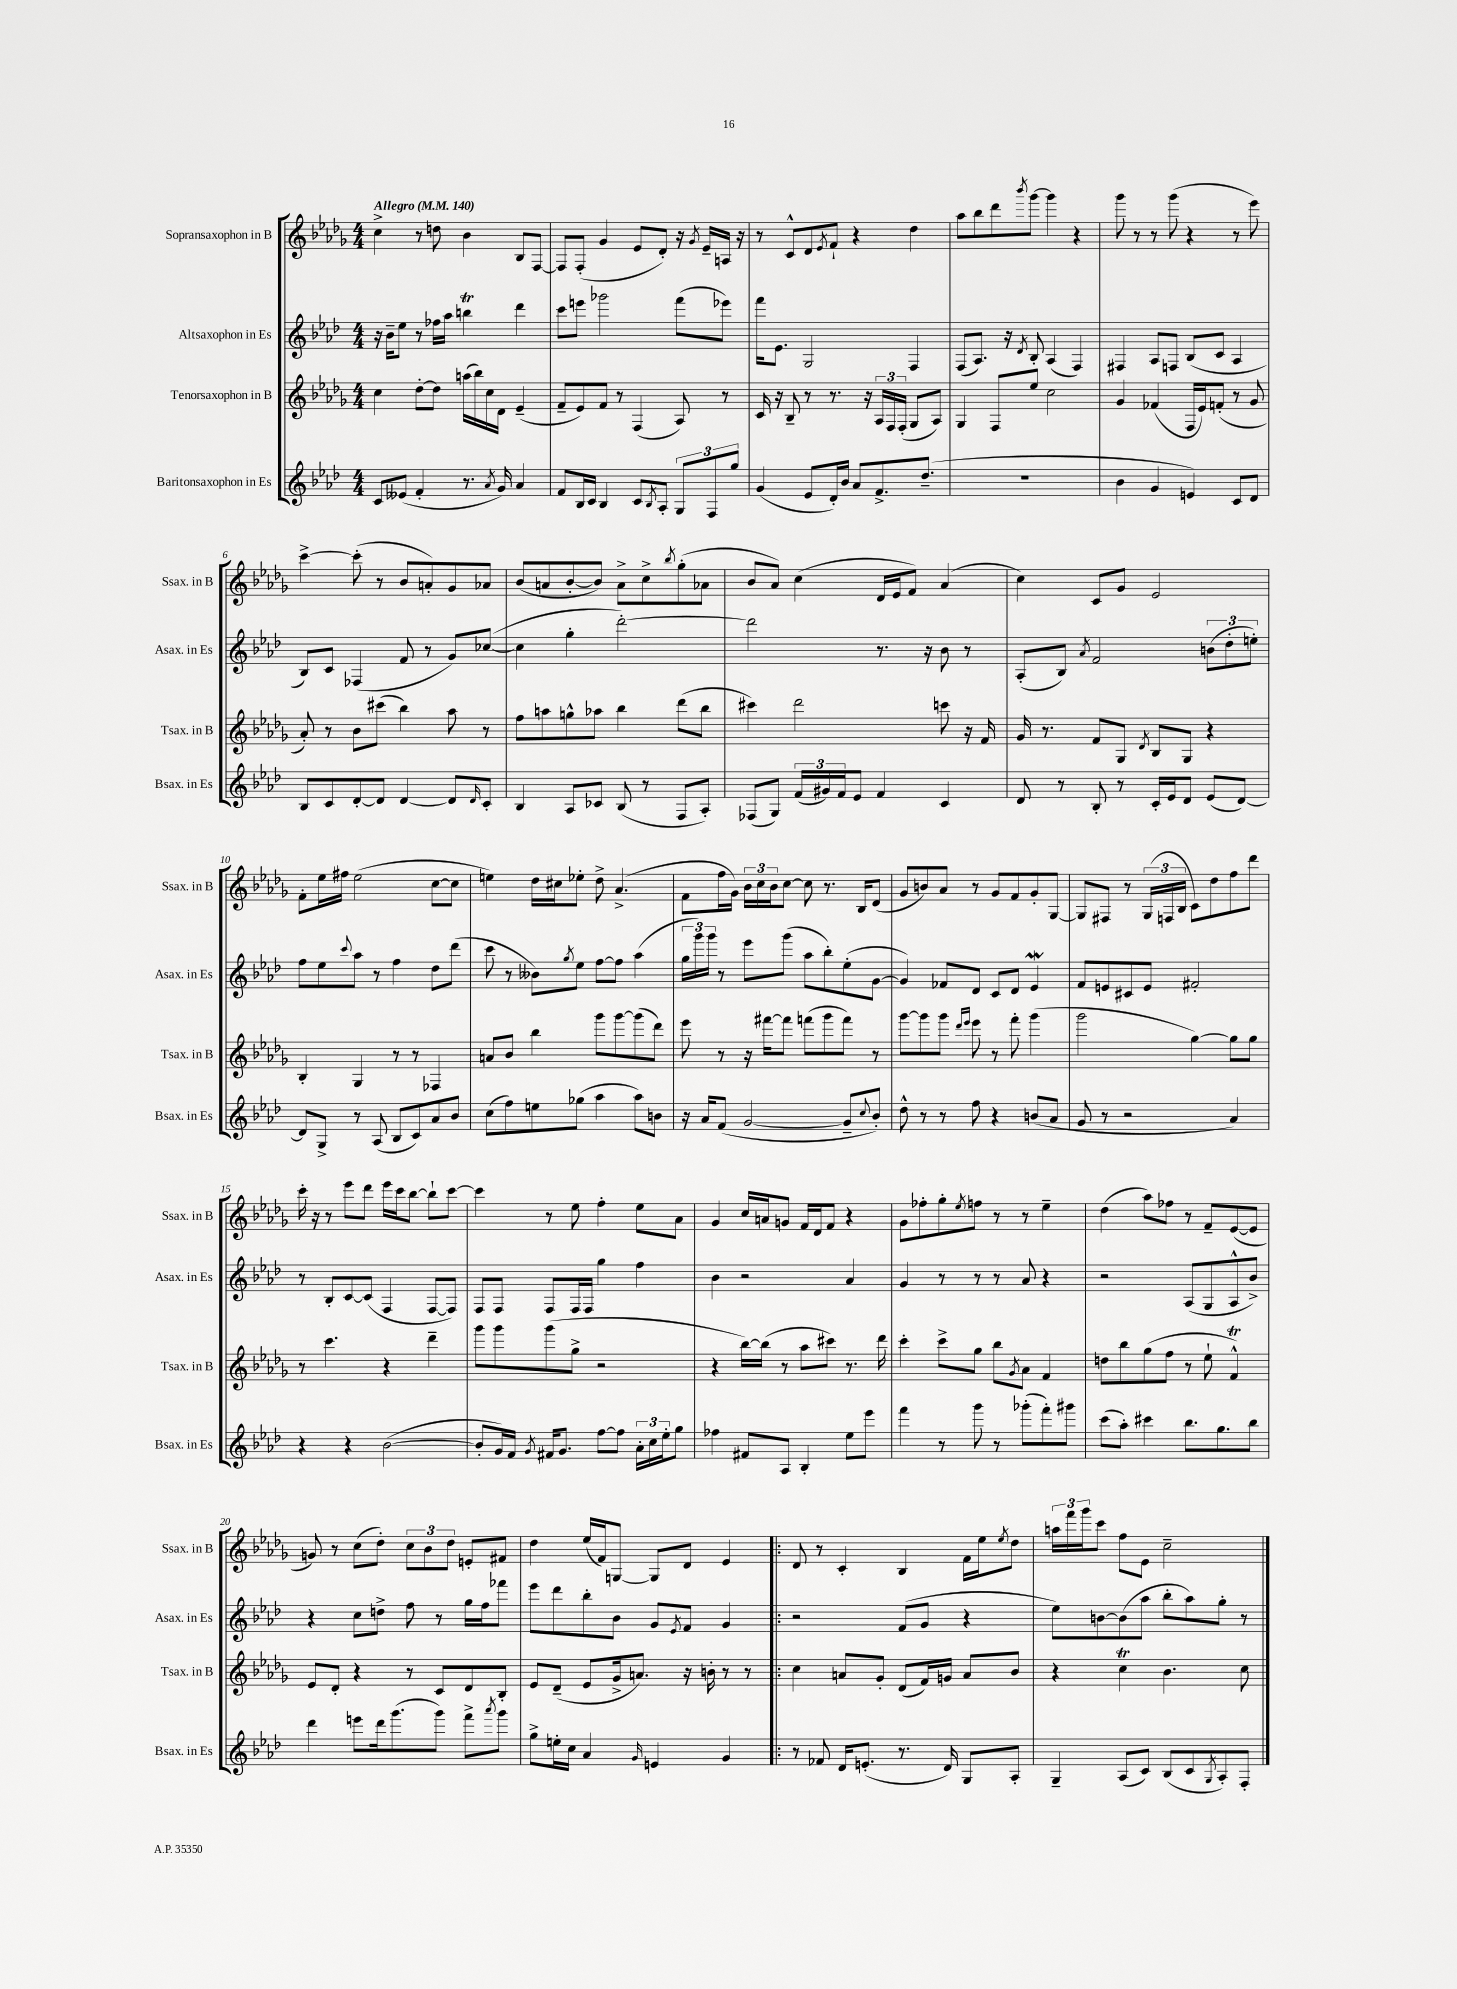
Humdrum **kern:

**kern	**kern	**kern	**kern
*part4	*part3	*part2	*part1
*staff4	*staff3	*staff2	*staff1
*I"Baritonsaxophon in Es	*I"Tenorsaxophon in B	*I"Altsaxophon in Es	*I"Sopransaxophon in B
*I'Bsax. in Es	*I'Tsax. in B	*I'Asax. in Es	*I'Ssax. in B
*clefG2	*clefG2	*clefG2	*clefG2
*k[b-e-a-d-]	*k[b-e-a-d-g-]	*k[b-e-a-d-]	*k[b-e-a-d-g-]
*M4/4	*M4/4	*M4/4	*M4/4
*MM140	*MM140	*MM140	*MM140
=1	=1	=1	=1
!	!	!	!LO:TX:a:B:t=Allegro
8c/L	4cc\	16r	4cc^\
.	.	16b-~\KL	.
(8e--X/J	.	8ee-\J	.
4f'/	[8dd-'\L	8r	8r
.	8dd-\J]	16ff-X\LL	8ddn\
.	.	16aa-\JJ	.
8.r	(16aan\LL	4bbnt\	4b-\
.	16bb-\)	.	.
.	16cc\	.	.
8qa-/	.	.	.
16g/)	16d-\JJ	.	.
4a-/	(4e-~/	4ddd-\	8B-/L
.	.	.	[8F/J
=2	=2	=2	=2
8f/L	8f~/L	8ccc\L	8F/L]
16B-/L	8e-/)	8eeen\J	(8F'/J
16c/JJ	.	.	.
4B-/	8f/J	2ggg-X\	4g-/
.	8r	.	.
8c/L	(4F/	.	8e-/L
8qB-/	.	.	.
8A-'/J	.	.	8d-'/J)
12G/L	8A-/)	(8fff\L	16r
.	.	.	8qg-/
.	.	.	16e-~/LL
12F/	.	.	.
.	8r	8eee-X\J)	16An/JJ
12gg/J	.	.	.
.	.	.	16r
=3	=3	=3	=3
(4g/	16c/	16fff\KL	8r
.	16r	8.e-\J	.
.	8B-~/	.	8c^^/L
8e-/L	8r	2G/	8d-/
.	.	.	8qe-/
16d-'/L)	8.r	.	8f`/J
16b-/JJ	.	.	.
8a-/L	.	.	4r
.	16r	.	.
8.f^/	24A-/LL	.	.
.	24F/	.	.
.	(24F'/JJ	.	.
.	8G-/L	4F/	4dd-\
(8.dd-~/J	.	.	.
.	8A-/J)	.	.
=4	=4	=4	=4
1r	4G-/	(8F/L	8aa-\L
.	.	8.A-/J)	8bb-\
.	8F/L	.	8ddd-\
.	.	16r	.
.	.	8qd-/	8qbbb-/
.	8ee-/J	8B-'/	[8ggg-\J
.	2cc\	(4A-/	4ggg-\]
.	.	4F/)	4r
=5	=5	=5	=5
4b-\	4g-/	4F#X/	8ggg-\
.	.	.	8r
4g/	(4f-X/	8A-/L	8r
.	.	8Fn/J	(8ggg-\
4en/)	16F/LL	(8B-/L	4r
.	16e-/J)	.	.
.	(8fn'/J	8c/J	.
8c/L	8r	4A-/	8r
8d-/J	8g-/	.	8eee-\)
!!LO:LB:g=z
=6	=6	=6	=6
8B-/L	8a-'/)	8B-/L)	[4ccc^\
8c/	8r	8c/J	.
[8d-'/	8b-\L	(4F-X/	(8ccc'\]
8d-/J]	(8ccc#X\J	.	8r
[4d-/	4bb-\)	8f/	8b-/L
.	.	8r	8an'/)
8d-/L]	8aa-\	8g/L)	8g-/
16qqd-/	.	.	.
8c'/J	8r	([8cc-X/J	8a-X/J
=7	=7	=7	=7
4B-/	8ff\L	4cc-\]	(8b-/L
.	8aan\	.	8an/
8A-/L	8ggn^^\	4gg'\	[8b-'/
8c-X/J	8aa-X\J	.	8b-/J])
(8B-/	4bb-\	[2ddd-'\)	8a^\L
8r	.	.	8cc^\
.	.	.	8qbb-/
8F/L	(8ddd-\L	.	(8gg-'\
8A-'/J)	8bb-\J	.	8a-X\J
=8	=8	=8	=8
(8F-X/L	4ccc#X\)	2ddd-\]	8b-/L
8G/J)	.	.	8a-/J)
(24f/LL	2ddd-\	.	(4cc\
24g#X/)	.	.	.
24f/J	.	.	.
8e-/J	.	.	.
4f/	.	8.r	16d-/LL
.	.	.	16e-/J
.	.	.	8f/J)
.	.	16r	.
4c/	8cccn\	8b-\	(4a-/
.	16r	8r	.
.	16f/	.	.
=9	=9	=9	=9
8d-/	16g-/	(8A-'/L	4cc\)
.	8.r	.	.
8r	.	8B-/J)	.
.	.	8qa-/	.
8B-'/	8f/L	2f/	8c/L
8r	8G-/J	.	8g-/J
.	8qd-/	.	.
16c'/LL	8B-/L	.	2e-/
16e-/J	.	.	.
8d-/J	8G-/J	.	.
(8e-/L	4r	(12bn\L	.
.	.	12dd-'\	.
[8d-/J)	.	.	.
.	.	12een'\J)	.
!!LO:LB:g=z
=10	=10	=10	=10
8d-/L]	4B-'/	8ff\L	8f'\L
8G^/J	.	8ee-\	16ee-\L
.	.	.	16ff#X\JJ
.	.	8qqccc/	.
8r	4G-/	8aa-\J	(2ee-\
(8A-/	.	8r	.
8B-/L	8r	4ff\	.
8c/)	8r	.	.
8a-/	4F-X/	8dd-\L	[8cc\L
8b-/J	.	(8ddd-\J	8cc\J]
=11	=11	=11	=11
(8cc\L	8an/L	8ccc\	4een\)
8ff\)	8b-/J	8r	.
8een\	4bb-\	8b--X\L)	16dd-\LL
.	.	.	16cc#X\J
.	.	8qgg/	.
(8gg-X\J	.	8ee-\J	8ee-X'\J
4aa-\	8ggg-\L	[8ff\L	8dd-^\
.	[8ggg-\	8ff\J]	(4.a-^/
8aa-\L)	(8ggg-\]	(4aa-\	.
8bn\J	8ddd-\J)	.	.
=12	=12	=12	=12
16r	8eee-\	24gg\LL	8f\L
.	.	24ggg\)	.
16a-/KL	.	.	.
.	.	24ggg\JJ	.
(8f/J	8r	8r	16ff\L
.	.	.	16g-\JJ)
[2g/	16r	8eee-\L	24b-\LL
.	.	.	24cc\
.	[16fff#X\KL	.	.
.	.	.	24b-\J
.	8fff#\J]	(8ggg\J	[8cc\J
.	(8fffn\L	8aa-\L	8cc\]
.	8ggg-\	8bb-'\)	8.r
8g~/L]	8fff\J)	(8ee-'\	.
.	.	.	16B-/KL
8qqcc/	.	.	.
8b-'/J)	8r	[8g\J	(8d-/J
=13	=13	=13	=13
8dd-^^\	[8ggg-\L	4g/])	8g-/L
8r	8ggg-\]	.	8bn/)
8r	8ggg-\J	8f-X/L	8a-/J
.	16qqddd-/LL	.	.
.	16qqeee-/JJ	.	.
8ff\	8eee-\	8d-/J	8r
4r	8r	8c/L	8g-/L
.	8fff'\	8d-/J	8f/
(8bn/L	(4ggg-\	4e-W/	8g-'/
8a-/J	.	.	[8G-/J
=14	=14	=14	=14
8g/	2ggg-\	8f/L	8G-/L]
8r	.	8en/	8F#X/J
2r	.	8c#X/	8r
.	.	8e/J	(24G-/LL
.	.	.	24Fn/
.	.	.	24B-/JJ
.	[4gg-\)	2f#X'/	8c\L)
.	.	.	8dd-\
4a-/)	8gg-\L]	.	8ff\
.	8gg-\J	.	8ddd-\J
!!LO:LB:g=z
=15	=15	=15	=15
4r	8r	8r	16ccc'\
.	.	.	16r
.	4.ccc\	8B-'/L	8r
4r	.	[8c/	8eee-\L
.	.	(8c/J]	8ddd-\J
([2b-\	4r	4F/	16eee-\LL
.	.	.	16ccc\J
.	.	.	[8bb-\J
.	4ddd-~\	[8F/L	8bb-`\L]
.	.	8F/J])	[8ccc\J
=16	=16	=16	=16
8b-'/L]	8ggg-\L	8F/L	4ccc\]
16g/L)	8ggg-\	8F/J	.
16f/JJ	.	.	.
8qg/	.	.	.
16f#X/KL	(8ggg-\	8F/L	8r
8.g/J	.	.	.
.	8gg-^\J	16F/L	8ee-\
.	.	16F/JJ	.
[8ff\L	2r	4gg\	4ff'\
8ff\J]	.	.	.
24a-'\LL	.	4ff\	8ee-\L
24cc\	.	.	.
24ee-'\J	.	.	.
8gg\J	.	.	8a-\J
=17	=17	=17	=17
4ff-X\	4r	4b-\	4g-/
8f#X/L	[16bb-\LL)	2r	16cc/LL
.	(16bb-\JJ]	.	16an/J
8A-/J	8r	.	8gn/J
4B-'/	8aa-\L	.	16f/LL
.	.	.	16d-/J
.	8ccc#X\J)	.	8f/J
8ee-\L	8.r	4a-/	4r
8eee-\J	.	.	.
.	16ddd-\	.	.
=18	=18	=18	=18
4fff\	4ccc'\	4g/	8g-\L
.	.	.	8ff-X'\
8r	8ccc^\L	8r	8gg-'\
.	.	.	8qee-/
8ggg\	8gg-\J	8r	8ffn\J
8r	8bb-\L	8r	8r
.	8qg-/	.	.
(8ggg-X'\L	8a-\J	8a-/	8r
8fff'\)	4f/	4r	4ee-~\
8ggg#X\J	.	.	.
=19	=19	=19	=19
(8ccc\L	8ddn\L	2r	(4dd-\
8aa-'\J)	8bb-\	.	.
4ccc#X\	(8gg-\	.	8aa-\L)
.	8ff\J	.	8ff-X\J
8.bb-\L	8r	(8A-/L	8r
.	8ee-`\	8G/	8f~/L
8.gg\	.	.	.
.	4ft^^/)	8A-^^/	([8e-/
8bb-\J	.	8b-^/J)	8e-/J]
!!LO:LB:g=z
=20	=20	=20	=20
4ddd-\	8e-/L	4r	8gn/)
.	8d-'/J	.	8r
8eeen\L	4r	8cc\L	(8cc\L
16ddd-\k	.	8ddn^\J	8dd-'\J)
(8.ggg\	.	.	.
.	8r	8ff\	12cc\L
.	.	.	12b-\
8ggg\J)	8c/L	8r	.
.	.	.	12dd-\J
8fff^\L	8d-/	16gg\LL	8en'/L
.	.	16ff\J	.
8qaaa-/	.	.	.
8ggg\J	8B-'/J	8fff-X\J	8f#X/J
=21	=21	=21	=21
8gg^\L	8e-/L	8eee-\L	4dd-\
16een'\L	(8d-~/J	8ddd-\	.
16cc\JJ	.	.	.
4a-/	8e-/L	8bb-'\	(16ee-/LL
.	.	.	16f/J)
.	16g-^/k	8b-\J	[8Gn/J
.	8.an/J)	.	.
16qqg/	.	.	.
4en/	.	8g/L	8G/L]
.	.	8qe-/	.
.	16r	8f/J	8d-/J
.	16bn'\	.	.
4g/	8r	4g/	4e-/
.	8r	.	.
=22!|:	=22!|:	=22!|:	=22!|:
8r	4cc\	2r	8d-/
8f-X/	.	.	8r
16d-/KL	8an/L	.	4c'/
(8.en'/J	.	.	.
.	8g-'/J	.	.
8.r	(8d-/L	(8f/L	4B-/
.	16f/L)	8g/J	.
16d-/)	16gn/JJ	.	.
8G/L	8a/L	4r	16f\LL
.	.	.	16ee-\J
.	.	.	8qee-/
8A-'/J	8b-/J	.	8dd-\J
=23	=23	=23	=23
4G~/	4r	8ee-\L)	24aan\LL
.	.	.	24fff\
.	.	.	24ggg-\J
.	.	[8bn\	8ccc\J
(8A-/L	4cct\	(8b\]	8ff\L
8c/J)	.	8aa-\J	8e-\J
(8B-/L	4.b-\	8bb-'\L	2cc~\
8c/	.	8aa-\)	.
8qG/	.	.	.
8A-'/)	.	8gg'\J	.
8F'/J	8cc\	8r	.
==	==	==	==
*-	*-	*-	*-
